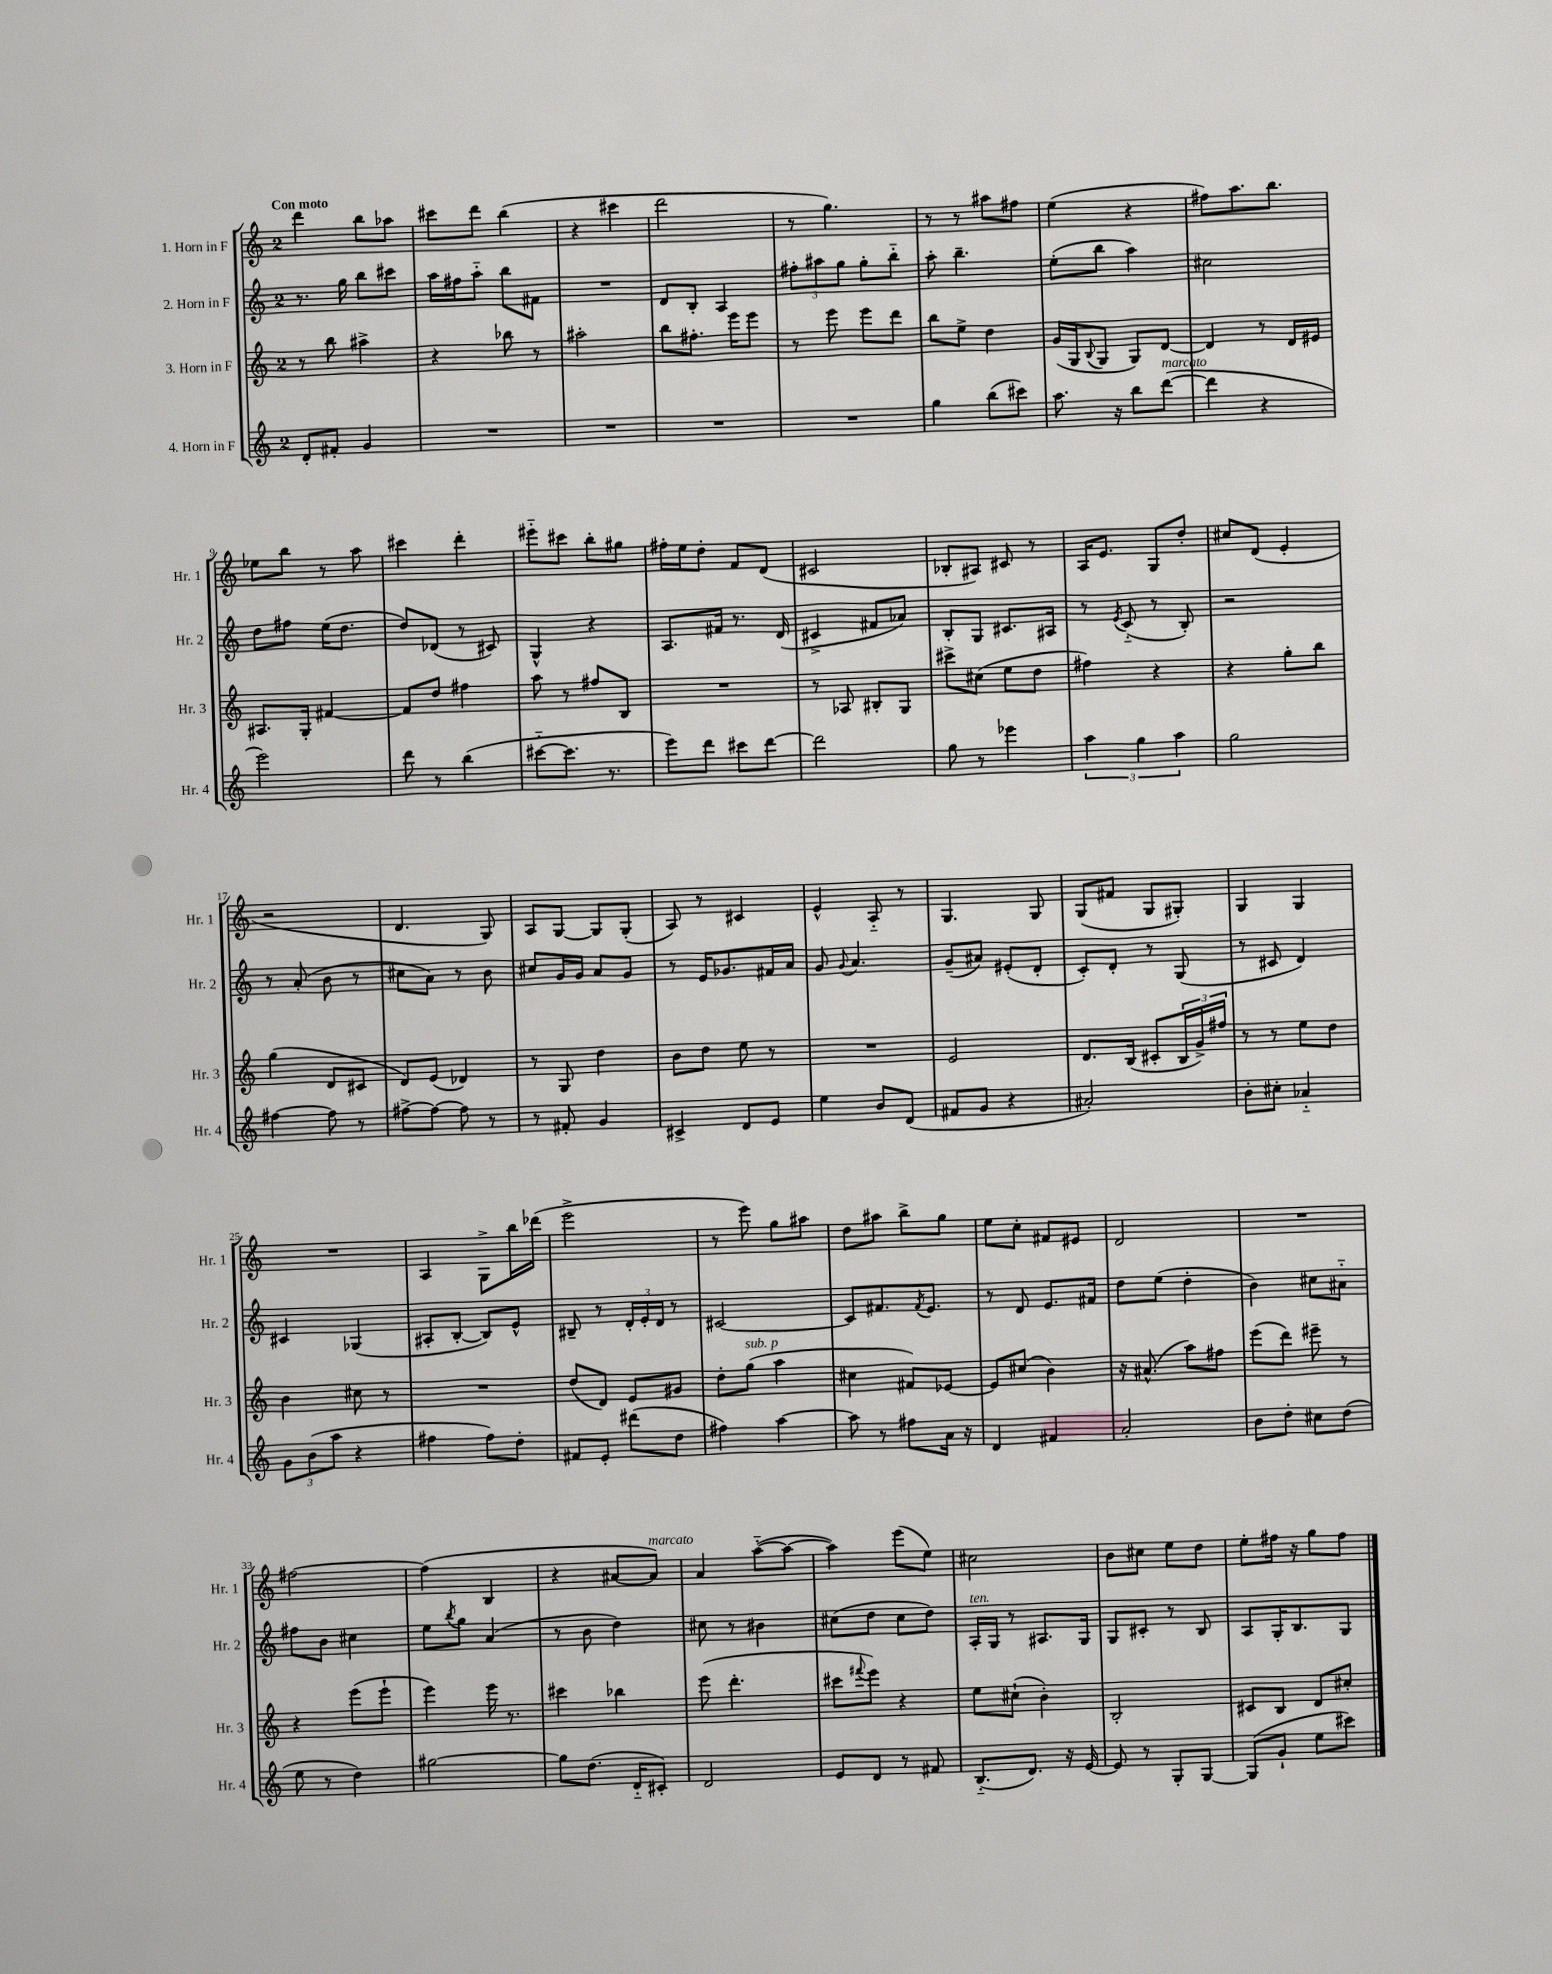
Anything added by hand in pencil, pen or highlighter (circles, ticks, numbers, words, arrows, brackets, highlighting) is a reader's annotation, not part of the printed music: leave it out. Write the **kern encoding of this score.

**kern	**kern	**kern	**kern
*part4	*part3	*part2	*part1
*staff4	*staff3	*staff2	*staff1
*I"4. Horn in F	*I"3. Horn in F	*I"2. Horn in F	*I"1. Horn in F
*I'Hr. 4	*I'Hr. 3	*I'Hr. 2	*I'Hr. 1
*clefG2	*clefG2	*clefG2	*clefG2
*k[]	*k[]	*k[]	*k[]
*M2/4	*M2/4	*M2/4	*M2/4
=1	=1	=1	=1
!	!	!	!LO:TX:a:B:t=Con moto
8d'/L	8r	8.r	4ddd\
8f#X'/J	8bb\	.	.
.	.	16gg\	.
4g/	4aa#X^\	8bb\L	8bb\L
.	.	8ccc#X\J	8aa-X\J
=2	=2	=2	=2
2r	4r	16aa\LL	8ccc#X\L
.	.	16ff#X\J	.
.	.	8aa\J	8ddd\J
.	8bb-X\	8bb\L	(4bb\
.	8r	8f#X\J	.
=3	=3	=3	=3
2r	2aa#X'\	2r	4r
.	.	.	4ccc#X\
=4	=4	=4	=4
2r	8bb\L	8d/L	2ddd\
.	8.ff#X'\J	8B'/J	.
.	.	4A/	.
.	16eee\KL	.	.
.	8eee\J	.	.
=5	=5	=5	=5
2r	8r	12ff#X'\L	8r
.	.	12aa#X\	.
.	8eee\	.	4.gg\)
.	.	12gg\J	.
.	8eee\L	8gg'\L	.
.	8ddd\J	8bb\J	.
=6	=6	=6	=6
4gg\	8bb\L	8aa'\	8r
.	8ee^\J	4.bb~\	8r
(8bb\L	4dd\	.	8aa#X\L
8ccc#X\J)	.	.	8ff#X\J
=7	=7	=7	=7
8.aa\	(16g/LL	(8ee'\L	(4ee\
.	16G/J	.	.
.	8qqB/	.	.
.	8G/J	8bb\J	.
16r	.	.	.
8bb\L	8G/L)	4aa\)	4r
!LO:TX:a:i:t=marcato	!	!	!
([8ddd\J	[8d/J	.	.
=8	=8	=8	=8
4ddd\]	4d/]	2cc#X\	8ff#X\L)
.	.	.	8.aa\
4r	8r	.	.
.	.	.	8.bb\J
.	16d/LL	.	.
.	16e#X/JJ	.	.
!!LO:LB:g=z
=9	=9	=9	=9
2eee\)	8.A#X/L	8dd\L	8ee-X\L
.	.	8ff#X\J	8bb\J
.	16G'/Jk	.	.
.	[4f#X/	(16ee\KL	8r
.	.	8.dd\J	.
.	.	.	8aa\
=10	=10	=10	=10
8ddd\	8f#/L]	8dd/L)	4ccc#X\
8r	8dd/J	(8d-X/J	.
(4bb\	4ff#X\	8r	4ddd'\
.	.	8c#X/)	.
=11	=11	=11	=11
[8ccc#X\L	8aa\	4G^^/	8eee#X\L
8.ccc#\J]	8r	.	8ccc#X\J
.	8ff#X/L	4r	8bb'\L
8.r	.	.	.
.	8B/J	.	8gg#X\J
=12	=12	=12	=12
8eee\L)	2r	8.A/L	16ff#X'\LL
.	.	.	16ee\J
8ddd\J	.	.	8dd'\J
.	.	16f#X/Jk	.
8ccc#X\L	.	8.r	8f/L
[8ddd\J	.	.	(8d/J
.	.	(16d/	.
=13	=13	=13	=13
2ddd\]	8r	4c#X^/	2c#X/
.	8A-X/	.	.
.	8B#X'/L	8f#X/L	.
.	8G/J	8a-X/J)	.
=14	=14	=14	=14
8gg\	8ccc#X^\L	8B'/L	8B-X'/L
8r	(8cc#X\J	8G/J	8A#X/J)
4eee-X\	8ee\L	8.c#X/L	8c#X/
.	8dd\J	.	8r
.	.	16A#X/Jk	.
=15	=15	=15	=15
6aa\	4ff#X\)	8r	16A/KL
.	.	.	8.e/J
.	.	8qe/	.
.	.	(8c/	.
6gg\	.	.	.
.	4r	8r	8G/L
6aa\	.	.	.
.	.	8B'/)	8dd'/J
=16	=16	=16	=16
2gg\	4r	2r	8cc#X/L
.	.	.	(8d/J
.	8gg'\L	.	4e'/
.	8bb\J	.	.
!!LO:LB:g=z
=17	=17	=17	=17
[4ff#X\	(4gg\	8r	2r
.	.	(8a'/	.
8ff#\]	8d/L	8b\	.
8r	8c#X/J	8r	.
=18	=18	=18	=18
[8ff#X^\L	8d/L)	8cc#X\L	4.d/
8ff#\J_	(8e/J	8a\J)	.
8ff#\]	4d-X/)	8r	.
8r	.	8b\	8G/)
=19	=19	=19	=19
8r	8r	8cc#X/L	8A/L
8f#X'/	8G/	16g/L	[8G/J
.	.	16g/JJ	.
4g/	4dd\	8a/L	8G/L]
.	.	8g/J	(8G'/J
=20	=20	=20	=20
4c#X^/	8b\L	8r	8A/)
.	8dd\J	16e/KL	8r
.	.	8.g-X/	.
8d/L	8ee\	.	4c#X/
8e/J	8r	16f#X/L	.
.	.	16a/JJ	.
=21	=21	=21	=21
4ee\	2r	8g/	4e^^/
.	.	8qqg/	.
.	.	4.a/	.
8b/L	.	.	8A/
(8d/J	.	.	8r
=22	=22	=22	=22
8f#X/L	2e/	(8g~/L	4.G/
8g/J	.	8a#X/J)	.
4r	.	(8e#X'/L	.
.	.	8d'/J	8G/
=23	=23	=23	=23
2a#X'/)	8.d/L	8c'/L)	(8G/L
.	.	8d'/J	8f#X/J
.	(16B/Jk	.	.
.	8c#X'/L	8r	8G/L
.	24B/L	(8G/	8G#X'/J)
.	24g^/)	.	.
.	24ff#X/JJ	.	.
=24	=24	=24	=24
8b'\L	8r	8r	4G/
8cc#X'\J	8r	8c#X/	.
4a-X/	8ee\L	4d/)	4G/
.	8dd\J	.	.
!!LO:LB:g=z
=25	=25	=25	=25
12g\L	4b\	4c#X/	2r
(12b\	.	.	.
12aa\J	.	.	.
4r	8cc#X\	(4G-X/	.
.	8r	.	.
=26	=26	=26	=26
4ff#X\	2r	8A#X'/L	4A/
.	.	[8B'/J	.
8ff#\L)	.	8B/L])	8G^\L
8dd'\J	.	8e^^/J	16bb\L
.	.	.	(16ddd-X\JJ
=27	=27	=27	=27
8f#X/L	(8dd/L	8B#X~/	2eee^\
8e'/J	8d/J)	8r	.
(8ddd#X\L	8e/L	24d'/LL	.
.	.	24e'/	.
.	.	24d/JJ	.
8dd\J	8g#X/J	8r	.
=28	=28	=28	=28
4ff#X\)	8dd'\L	[2c#X/	8r
!	!LO:TX:a:i:t=sub. p	!	!
.	(8gg\J	.	8eee\)
[4aa\	4aa\	.	8gg\L
.	.	.	8aa#X\J
=29	=29	=29	=29
8aa\]	4cc#X\	8c#/L]	8dd\L
8r	.	8.f#X/	8aa#X\J
8ff#X\L	8f#X/L)	.	8bb^\L
.	.	8qf#/	.
.	.	8.e/J	.
16a\Jk	[8e-X/J	.	8gg\J
16r	.	.	.
=30	=30	=30	=30
4d/	8e-/L]	8r	8ee\L
.	(8cc#X/J	8d/	8cc'\J
4f#X/	4b\)	8.e/L	8f#X/L
.	.	.	8e#X/J
.	.	16f#X/Jk	.
=31	=31	=31	=31
2a'/	16r	8dd\L	2d/
.	(8.a#X^^/	.	.
.	.	(8ee\J	.
.	8aa\L)	4dd'\	.
.	8ff#X\J	.	.
=32	=32	=32	=32
8b\L	(8eee\L	4b\)	2r
8dd'\J	8ddd\J)	.	.
8cc#X\L	8eee#X~\	8cc#X\L	.
(8dd\J	8r	8a#X\J	.
!!LO:LB:g=z
=33	=33	=33	=33
8ee\	4r	8ff#X\L	[2ff#X\
8r	.	8b\J	.
4dd\)	(8eee\L	4cc#X\	.
.	8eee`\J	.	.
=34	=34	=34	=34
[2gg#X\	4eee\)	8ee\L	(4ff#\]
.	.	8qbb/	.
.	.	8gg\J	.
.	16eee\	(4a/	4B/
.	8.r	.	.
=35	=35	=35	=35
8gg#\L]	4ccc#X\	8r	4r
(8.dd\J	.	8b\	.
.	4bb-X\	4dd\)	[8a#X/L
16d/KL	.	.	.
!	!	!	!LO:TX:a:i:t=marcato
8c#X'/J)	.	.	8a#/J])
=36	=36	=36	=36
2d/	(8eee\	8cc#X\	4a/
.	4.ddd'\	8r	.
.	.	4b#X\	([8aa\L
.	.	.	8aa\J_
=37	=37	=37	=37
8e/L	8ccc#X\L	(8cc#X\L	4aa\])
.	8qqfff#X/	.	.
8d/J	8eee\J)	8dd\J	.
8r	4r	8cc#\L	(8eee\L
8f#X/	.	8dd\J)	8ee\J)
=38	=38	=38	=38
!	!	!LO:TX:a:i:t=ten.	!
(8.B/L	8ee\L	16A'/LL	2cc#X\
.	.	16G/JJ	.
.	(8cc#X`\J	8r	.
8.d/J)	.	.	.
.	4b'\)	8.A#X/L	.
16r	.	.	.
[16e/	.	16G/Jk	.
=39	=39	=39	=39
8e/]	2B'/	8G/L	8b\L
8r	.	8c#X'/J	8cc#X\J
8G'/L	.	8r	8ee\L
[8G/J	.	8B/	8dd\J
=40	=40	=40	=40
(8G/L]	8c#X/L	8A/L	8ee'\L
8g`/J	8B/J	16G'/K	16ff#X\Jk
.	.	8.B/	16r
8ee\L	8d/L	.	8gg\L
8ccc#X\J)	8cc#X'/J	8G/J	8ff#\J
==	==	==	==
*-	*-	*-	*-
